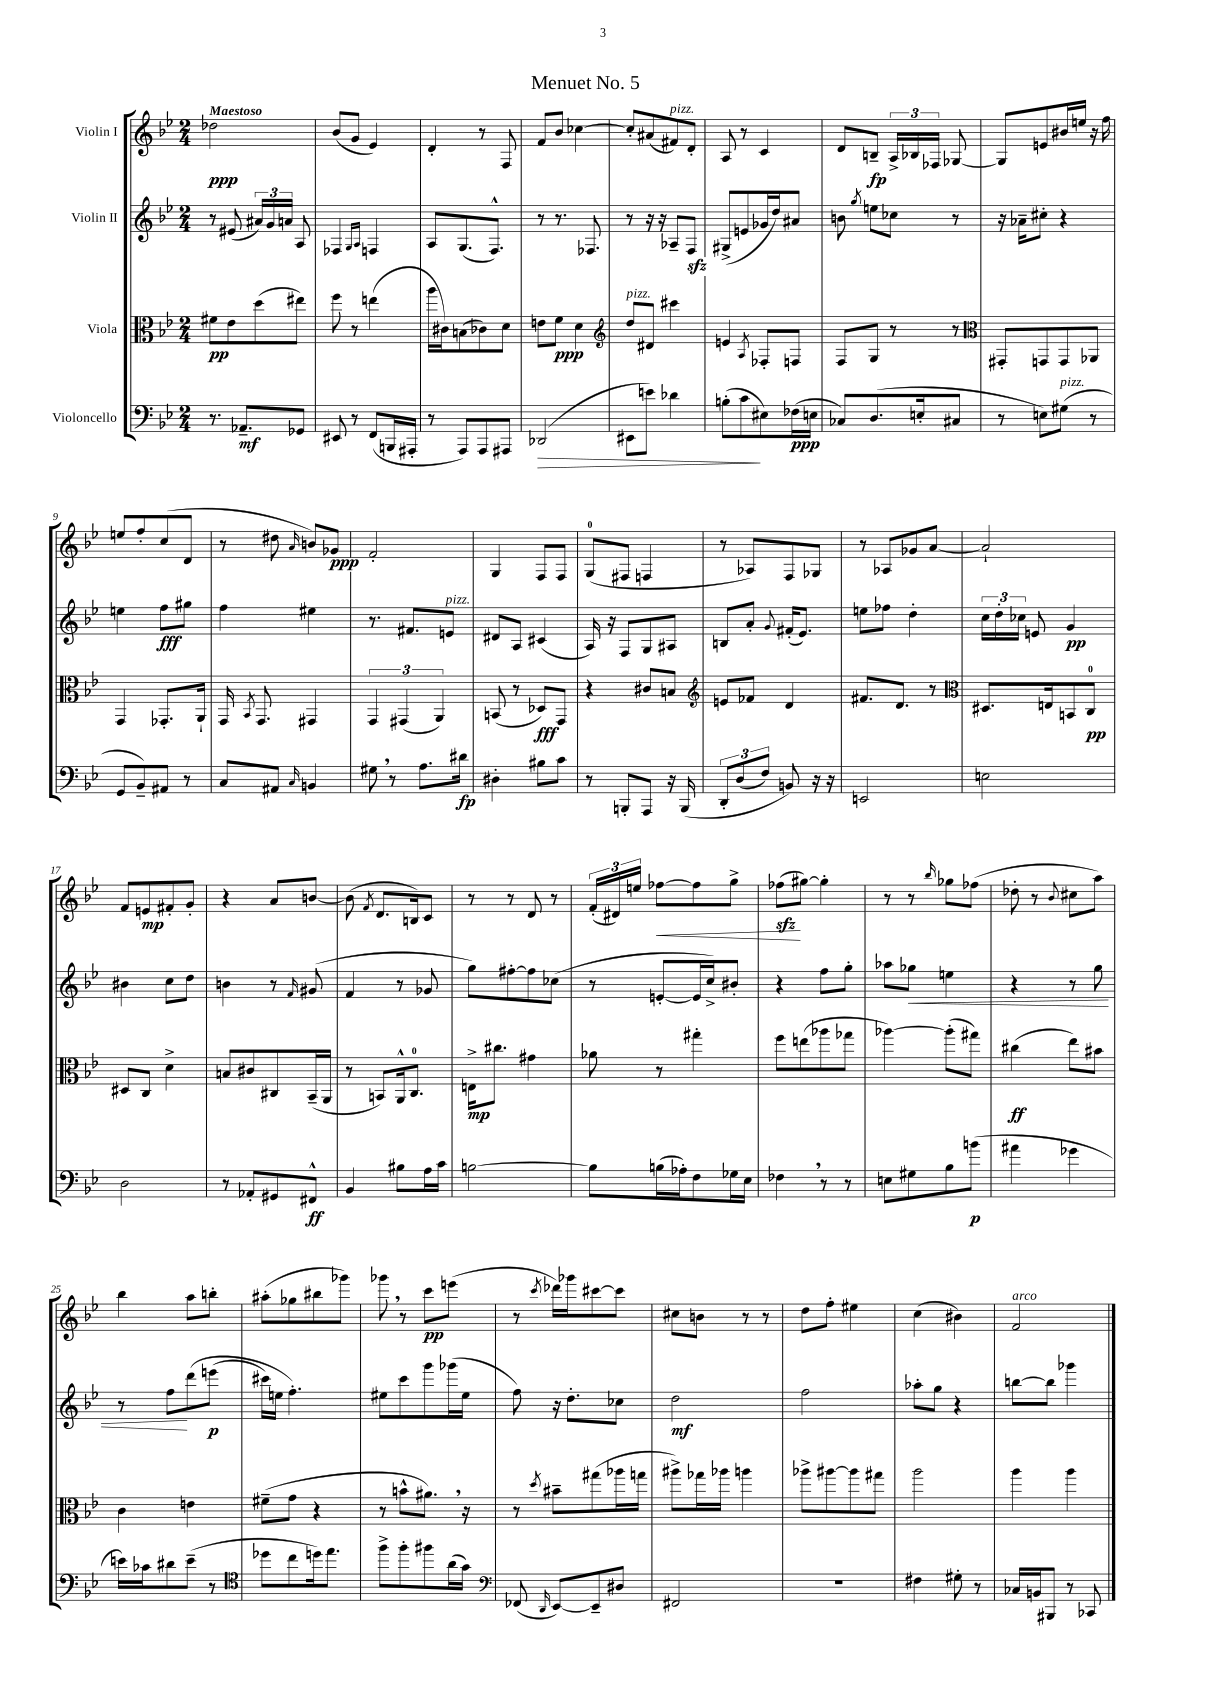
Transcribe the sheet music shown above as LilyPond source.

\header { title = "Menuet No. 5" }
<<
\new StaffGroup <<
\new Staff = "s0" \with { instrumentName = "Violin I" } {
    \clef treble \key bes \major \numericTimeSignature \time 2/4 \tempo "Maestoso"
    \autoBeamOff des''2\ppp |
    bes'8[( g'8] ees'4) |
    d'4-. r8 f8 |
    f'8[ bes'8] ces''4~ |
    ces''8[-. ais'8( fis'8^\markup { \italic "pizz." }) d'8]-. |
    a8 r8 c'4 |
    d'8[ b8]--\fp \tuplet 3/2 { a16[-> bes16 fes16] } ges8~ |
    ges8[ e'8 bis'16 e''16] r16 f''16 |
    e''8[ f''8-. c''8( d'8] |
    r8 dis''8 \grace { a'16 } b'8[) ges'8]\ppp |
    f'2-. |
    g4 f8[ f8] |
    g8[-0( fis8] f4 |
    r8 aes8[) f8 ges8] |
    r8 aes8[ ges'8 a'8]~ |
    a'2-! |
    f'8[ e'8\mp fis'8-. g'8]-. |
    r4 a'8[ b'8]~ |
    b'8( \acciaccatura { f'8 } d'8.[ b16) c'8] |
    r8 r8 d'8 r8 |
    \tuplet 3/2 { f'16[-.( dis'16) e''16] } fes''8[~\< fes''8 g''8]-> |
    fes''8[\sfz\!( gis''8]~) gis''4-. |
    r8 r8 \grace { bes''16 } ges''8[ fes''8]( |
    des''8-. r8 \appoggiatura { bes'8 } cis''8[ a''8]) |
    bes''4 a''8[ b''8]-. |
    ais''8[-.( ges''8 bis''8 ges'''8]) |
    ges'''8 \breathe r8 c'''8[\pp e'''8]( |
    r8 \acciaccatura { c'''8 } des'''16[) ges'''16 cis'''8~ cis'''8] |
    cis''8[ b'8] r8 r8 |
    d''8[ f''8]-. eis''4 |
    c''4( bis'4) |
    f'2^\markup { \italic "arco" } \bar "|." |
}
\new Staff = "s1" \with { instrumentName = "Violin II" } {
    \clef treble \key bes \major \numericTimeSignature \time 2/4
    \autoBeamOff r8 eis'8( \tuplet 3/2 { ais'16[) g'16 a'16] } a8 |
    fes4 \grace { g16[ a16] } f4 |
    a8[ g8.( f8.]-^) |
    r8 r8. fes8. |
    r8 r16 r16 aes8[-- f8]\sfz |
    gis8[->( e'8 ges'16 d''16) ais'8] |
    b'8 \acciaccatura { g''8 } e''8[ ces''8] r8 |
    r16 aes'16[-- cis''8]-. r4 |
    e''4 f''8[\fff gis''8] |
    f''4 eis''4 |
    r8. fis'8.[ e'8]^\markup { \italic "pizz." } |
    dis'8[ a8] cis'4( |
    a16) r16 f8[ g8 ais8] |
    b8[ a'8]-. \appoggiatura { g'8 } fis'16[-.( ees'8.]) |
    e''8[ fes''8] d''4-. |
    \tuplet 3/2 { c''16[ d''16-. ces''16] } e'8 g'4\pp |
    bis'4 c''8[ d''8] |
    b'4 r8 \grace { f'16 } gis'8( |
    f'4 r8 ges'8 |
    g''8[) fis''8~-. fis''8 ces''8]( |
    r8 e'8[~-. e'16 c''16->) bis'8]-. |
    r4 f''8[ g''8]-. |
    aes''8[ ges''8]\< e''4 |
    r4 r8 g''8 |
    r8 f''8[\! d'''8\( e'''8]\p( |
    cis'''16[) e''16] f''4.-.\) |
    eis''8[ c'''8 g'''8 ges'''16( eis''16] |
    f''8) r16 d''8.[-. ces''8] |
    d''2\mf |
    f''2 |
    aes''8[-. g''8] r4 |
    b''8[~ b''8] ges'''4 \bar "|." |
}
\new Staff = "s2" \with { instrumentName = "Viola" } {
    \clef alto \key bes \major \numericTimeSignature \time 2/4
    \autoBeamOff fis'8[\pp ees'8 d''8( eis''8]) |
    f''8 r8 e''4( |
    a''16[ cis'16) b8( ces'8) d'8] |
    e'8[ f'8]\ppp d'4 |
    \clef treble d''8[^\markup { \italic "pizz." } dis'8] cis'''4 |
    e'4 \acciaccatura { a8 } fes8[-. f8] |
    f8[ g8] r8 r8 |
    \clef alto gis,8[-. g,8 g,8 aes,8] |
    g,4 ges,8.[-. a,16]-! |
    g,16 \acciaccatura { bes,8 } g,8. gis,4 |
    \tuplet 3/2 { g,4 gis,4( a,4) } |
    b,8( r8 des8[\fff) g,8] |
    r4 cis'8[ b8] |
    \clef treble e'8[ fes'8] d'4 |
    fis'8.[ d'8.] r8 |
    \clef alto dis8.[ e16 b,8 c8]-0\pp |
    dis8[ c8] d'4-> |
    b8[ cis'8 cis8 bes,16--( a,16] |
    r8 b,8[) a,16-^ c8.]-0 |
    e16[->\mp cis''8.] gis'4 |
    aes'8 r8 gis''4-. |
    f''8[ e''8( aes''8 ges''8] |
    aes''4~) aes''8[-.( gis''8]) |
    cis''4\ff( ees''8[) bis'8] |
    c'4 e'4 |
    fis'8[--( g'8] r4 |
    r8 b'8[-^ ais'8.]) \breathe r16 |
    r8 \acciaccatura { d''8 } bis'8[-- gis''8( aes''16 g''16] |
    ais''8[->) ges''16 aes''16] a''4 |
    aes''8[-> ais''8~ ais''8 gis''8] |
    a''2 |
    a''4 a''4 \bar "|." |
}
\new Staff = "s3" \with { instrumentName = "Violoncello" } {
    \clef bass \key bes \major \numericTimeSignature \time 2/4
    \autoBeamOff r8. aes,8.[--\mf ges,8] |
    eis,8 r8 f,8[( b,,16 ais,,16]-. |
    r8 a,,8[) a,,8 ais,,8] |
    des,2\>( |
    eis,8[ e'8]) des'4 |
    b8[-.( c'8\! eis8) fes16\ppp( e16] |
    ces8[) d8.( e16-. cis8] |
    r8 e8[) gis8]^\markup { \italic "pizz." }( r8 |
    g,8[ bes,8--) ais,8] r8 |
    c8[ ais,8] \grace { c16 } b,4 |
    gis8 \breathe r8 a8.[ dis'16]\fp |
    dis4-. bis8[ c'8] |
    r8 b,,8[-. a,,8] r16 b,,16\( |
    \tuplet 3/2 { d,8[-. d8( f8]) } b,8\) r16 r16 |
    e,2 |
    e2 |
    d2 |
    r8 aes,8[-. gis,8 fis,8]-^\ff |
    bes,4 bis8[ a16 c'16] |
    b2~ |
    b8[ b16( aes16-.) f8 ges16 ees16] |
    fes4 \breathe r8 r8 |
    e8[ gis8 bes8 b'8]\p( |
    ais'4 ges'4 |
    e'16[) ces'16 dis'8 e'8]--( r8 |
    \clef tenor des''8[ c''8 d''16) ees''8.] |
    f''8[-> f''8-. fis''8 a'16( g'16]) |
    \clef bass fes,8( \grace { d,16 } ees,8[~) ees,8-- dis8] |
    fis,2 |
    R2 |
    fis4 gis8-. r8 |
    ces16[ b,16 bis,,8] r8 ces,8 \bar "|." |
}
>>
>>
